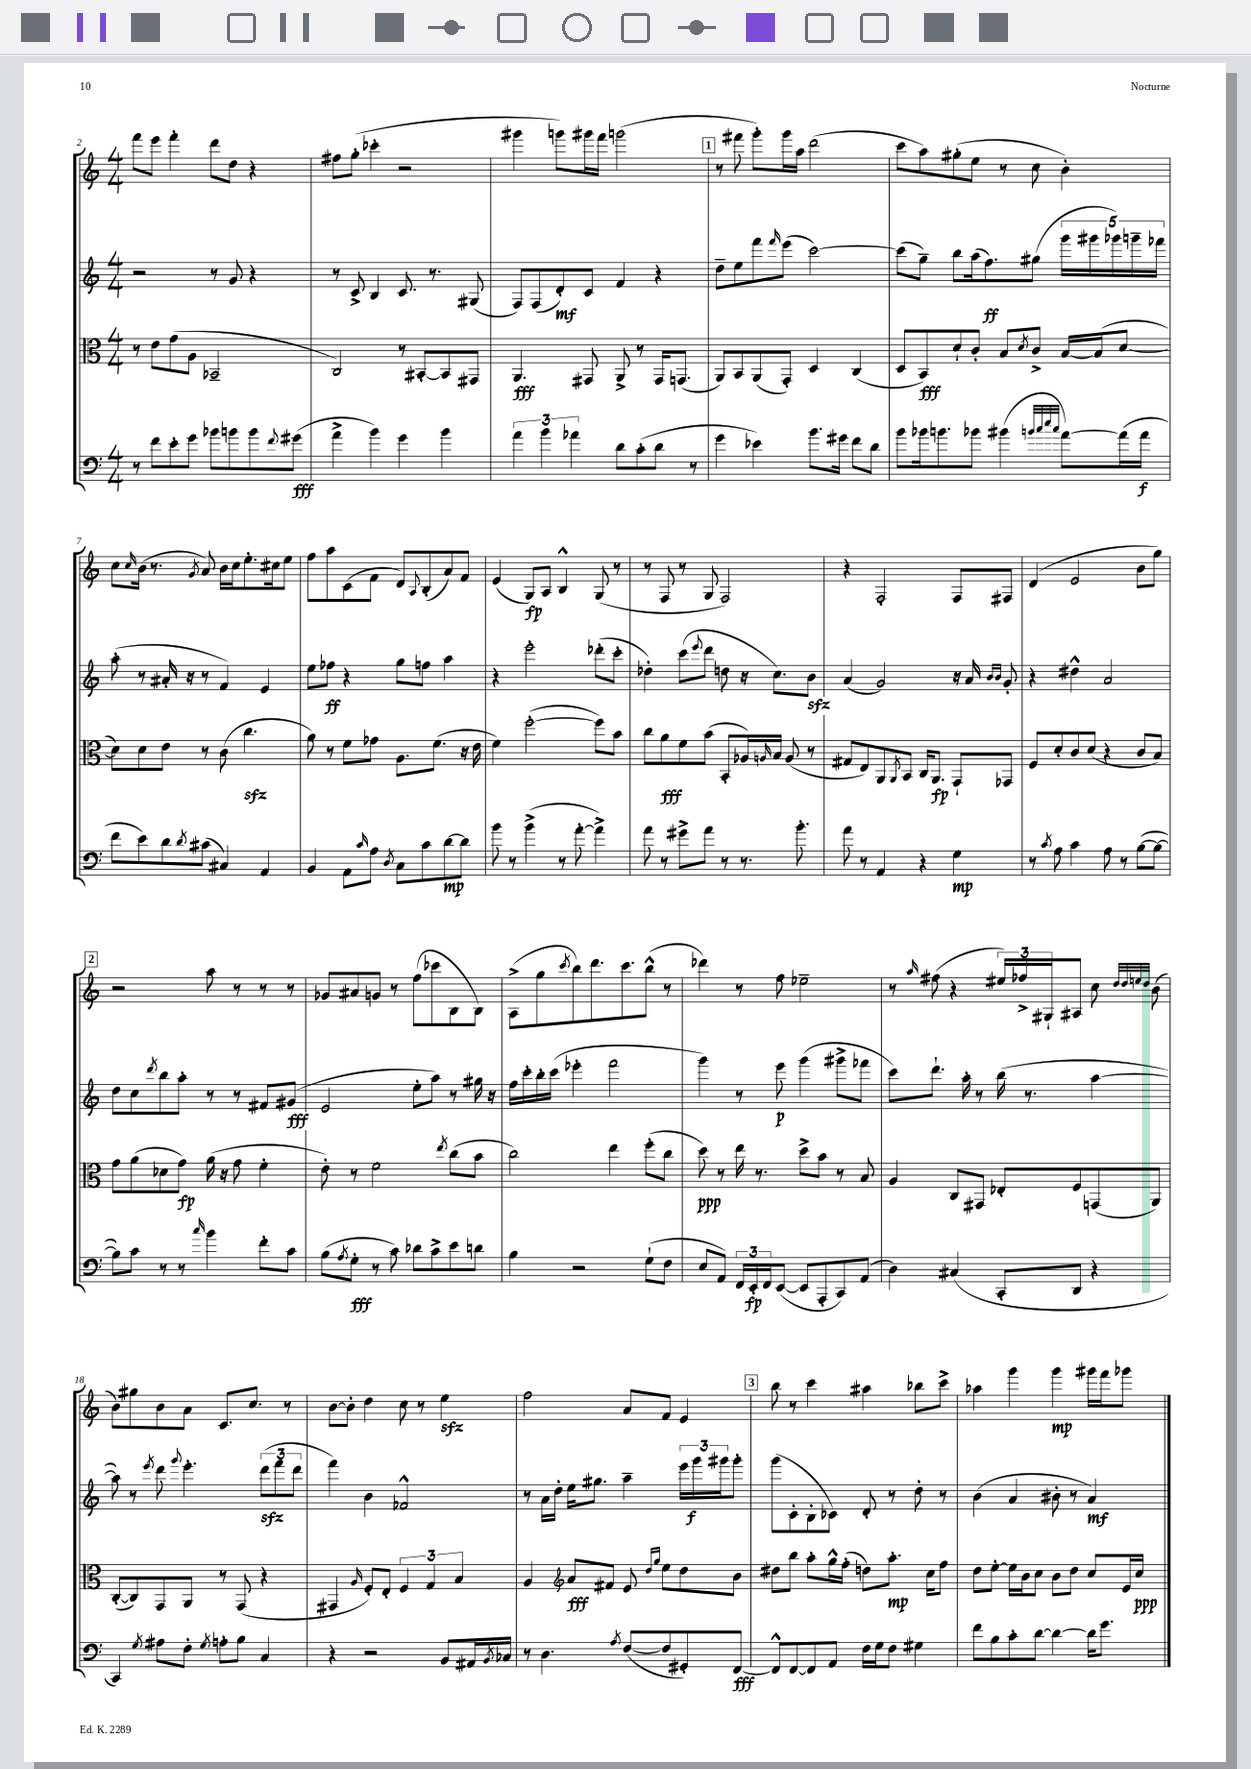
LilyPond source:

<<
\new StaffGroup <<
\new Staff = "s0" {
    \clef treble \key c \major \numericTimeSignature \time 4/4
    f'''8 e'''8 f'''4-. d'''8 d''8 r4 |
    fis''8 g''8-.( ces'''4-. r2 |
    gis'''4 g'''8) gis'''16 f'''16 g'''2( |
    \mark \markup { \box "1" } r8 fis'''8 g'''8-.) g'''16 a''16 d'''2( |
    c'''8 a''8) gis''8-.( e''8 r8 c''8 b'4-.) |
    c''8 \grace { c''16 } b'16( r8. \acciaccatura { g'8 } a'8) b'16 c''16 e''8.-. cis''16 e''8 |
    f''8 a''8 c'8( f'8 d'8) \appoggiatura { a8 } b8-.( a'8) f'8 |
    e'4( g8\fp) a8 b4-^ g8( r8 |
    r8 f8 r8 g8 f2) |
    r4 f2-. f8 fis8 |
    d'4( e'2 b'8 g''8) |
    \mark \markup { \box "2" } r2 a''8 r8 r8 r8 |
    ges'8 ais'8 g'8 r8 f''8( ces'''8 b8 b8) |
    a8->( g''8 \acciaccatura { c'''8 } b''8) d'''8. c'''8. b''8-^( r8 |
    des'''4) r8 f''8 ees''2-- |
    r8 \grace { a''16 } fis''8( r4 \tuplet 3/2 { eis''16) fes''16-> gis16-! } ais8 c''8 \grace { d''32 d''32 e''32 d''32 } b'8( |
    b'8) gis''8 b'8 a'8 c'8. c''8. r8 |
    b'8~ b'8-. d''4 c''8 r8 e''4\sfz |
    f''2 a'8 f'8 e'4 |
    \mark \markup { \box "3" } b''8 r8 c'''4 ais''4 bes''8 c'''8-> |
    aes''4 g'''4 g'''4\mp gis'''16 f'''16 ges'''8 \bar "|." |
}
\new Staff = "s1" {
    \clef treble \key c \major \numericTimeSignature \time 4/4
    r2 r8 g'8 r4 |
    r8 c'8-> b4 c'8. r8. gis8( |
    f8) f8( d'8-.\mf) c'8 f'4 r4 |
    \mark \markup { \box "1" } d''8-- e''8 f'''8 \grace { f'''16 } e'''8( c'''2~) |
    c'''8( g''8--) b''8 a''16( f''8.\ff) gis''8( \tuplet 5/4 { g'''16 gis'''16 ges'''16) g'''16-- fes'''16 } |
    a''8-.( r8 ais'16-. r16 r8 f'4) e'4 |
    e''8 fes''8\ff r4 g''8 f''8 a''4 |
    r4 e'''2-. des'''8-.( c'''8-. |
    des''4-.) c'''8( \appoggiatura { e'''8 } d'''8 d''8 r16 c''8.) b'8\sfz |
    a'4( g'2) r16 a'16 \grace { b'16 b'16 } g'8-. |
    r4 dis''4-^ a'2 |
    \mark \markup { \box "2" } d''8 c''8 \acciaccatura { d'''8 } b''8 a''8-. r8 r8 fis'8 gis'8\fff( |
    e'2 e''8-. a''8) r8 gis''16 r16 |
    f''16 c'''16-. b''16-. c'''16( ees'''4-. f'''2 |
    g'''4) r8 e'''8\p g'''4( gis'''8-> fes'''8 |
    c'''8) d'''8.-! a''16-. r8 b''16( r8. a''4~ |
    a''8) r8 \acciaccatura { e'''8 } d'''8 \appoggiatura { g'''8 } e'''4.-. \tuplet 3/2 { d'''8\sfz( f'''8 d'''8 } |
    f'''4) b'4 fes'2-^ |
    r8 a'16 d''16-. e''16 gis''8. a''4-- \tuplet 3/2 { e'''16 g'''16\f gis'''16 } gis'''8-. |
    \mark \markup { \box "3" } g'''8( c'8-. b8-. ces'8) d'8-. r8 d''8-. r8 |
    b'4( a'4 bis'8-. r8 a'4\mf) \bar "|." |
}
\new Staff = "s2" {
    \clef alto \key c \major \numericTimeSignature \time 4/4
    r8 e'8 g'8( a8 bes,2-- |
    c2) r8 bis,8~-. bis,8 gis,8 |
    a,4.\fff gis,8 a,8-> r8 gis,16 g,8.( |
    \mark \markup { \box "1" } a,8) b,8 a,8( g,8-.) d4 c4( |
    d8 b,8\fff) d'8-! c'8-. b8 \acciaccatura { d'8 } c'8-> b16~ b16( d'8~ |
    d'8) d'8 e'8 r8 c'8( c''4.\sfz |
    a'8) r8 f'8 ges'8 a8. f'8.( r16 e'16 |
    f'4) f''2~-.( f''8) b'8 |
    c''8 a'8\fff f'8 b'8( b,8-. aes16) \grace { a16 } b16 a8( r8 |
    gis8 e8) a,8 \acciaccatura { a,8 } b,8 c16 a,8.\fp g,8-! ges,8 |
    f8 d'8-. c'8 d'8( r4 c'8 b8) |
    \mark \markup { \box "2" } g'8 a'8( des'8 g'8\fp) a'16( r16 g'8 f'4-. |
    e'8-.) r8 f'2 \acciaccatura { e''8 } c''8( b'8 |
    c''2) e''4 f''8-.( c''8 |
    d''8\ppp) r8 e''16 r8. d''8-> b'8 r8 b8 |
    a4 c8 gis,8 ees8-. f8 g,8( a,8) |
    c8~-.( c8) g,8 a,8 r8 g,8( r4 |
    gis,4 \grace { a16 } f8-.) e8-. \tuplet 3/2 { f4 g4 b4 } |
    a4 \clef treble a'8\fff fis'8 e'8 \grace { d''16 g''16 } e''8 d''8 b'8 |
    \mark \markup { \box "3" } dis''8 b''8 a''8-. g''16-^ f''16-.( d''8) a''8.-.\mp c''16 f''8 |
    d''8 e''8~-. e''16 b'16 c''8 b'8 d''8 c''8 e'16 c''16\ppp \bar "|." |
}
\new Staff = "s3" {
    \clef bass \key c \major \numericTimeSignature \time 4/4
    r8 f'8 e'8-. g'8 bes'8 b'8 b'8 \appoggiatura { f'8 } gis'8\fff( |
    a'4-> b'4) g'4 b'4 |
    \tuplet 3/2 { a'4 b'4 aes'4 } d'8 c'8-.( d'8 r8 |
    \mark \markup { \box "1" } g'4 ees'4) b'8. gis'16 f'8 d'8 |
    b'8 bes'16 b'8. bes'8 bis'4( \grace { b'32 c''32 e''32 c''32 } a'8~) a'16( a'16\f |
    f'8 e'8) d'8 \acciaccatura { d'8 } cis'8( cis4) a,4 |
    b,4 a,8 \grace { c'16 } a8 \acciaccatura { d8 } c8 c'8 d'8~\mp d'8 |
    b'8 r8 b'4->( r8 a'8~-. a'4->) |
    a'8 r8 gis'8-> a'8 r8 r8. b'8.-. |
    a'8 r8 a,4 r4 g4\mp |
    r8 \acciaccatura { c'8 } a8 c'4 a8 r8 b8~( b8~ |
    \mark \markup { \box "2" } b8) c'8 r8 r8 \grace { c''16 } b'4 f'8-. c'8 |
    b8( \acciaccatura { a8 } g8-.\fff r8 c'8) des'8 c'8-> e'8 d'8 |
    b4 r2 g8-!( f8 |
    e8 a,8) \tuplet 3/2 { f,16 e,16-.\fp f,16 } e,8~( e,8 a,,8-. c,8) a,8( |
    d4) cis4( c,8-. d,8 r4 |
    c,4) \acciaccatura { g8 } ais8 f8-. \acciaccatura { g8 } a8-. b8 c4 |
    r4 r2 b,8 ais,16 \acciaccatura { b,8 } ces16 |
    r8 d4. \acciaccatura { a8 } f8~( f8 gis,8-.) f,8~\fff |
    \mark \markup { \box "3" } f,8-^ f,8~ f,8 a,8 f16 g16 f8 gis4 |
    f'8 b8 c'8-. d'8~ d'4~ d'16 g'8. \bar "|." |
}
>>
>>
\layout { \context { \Score currentBarNumber = #2 } }
